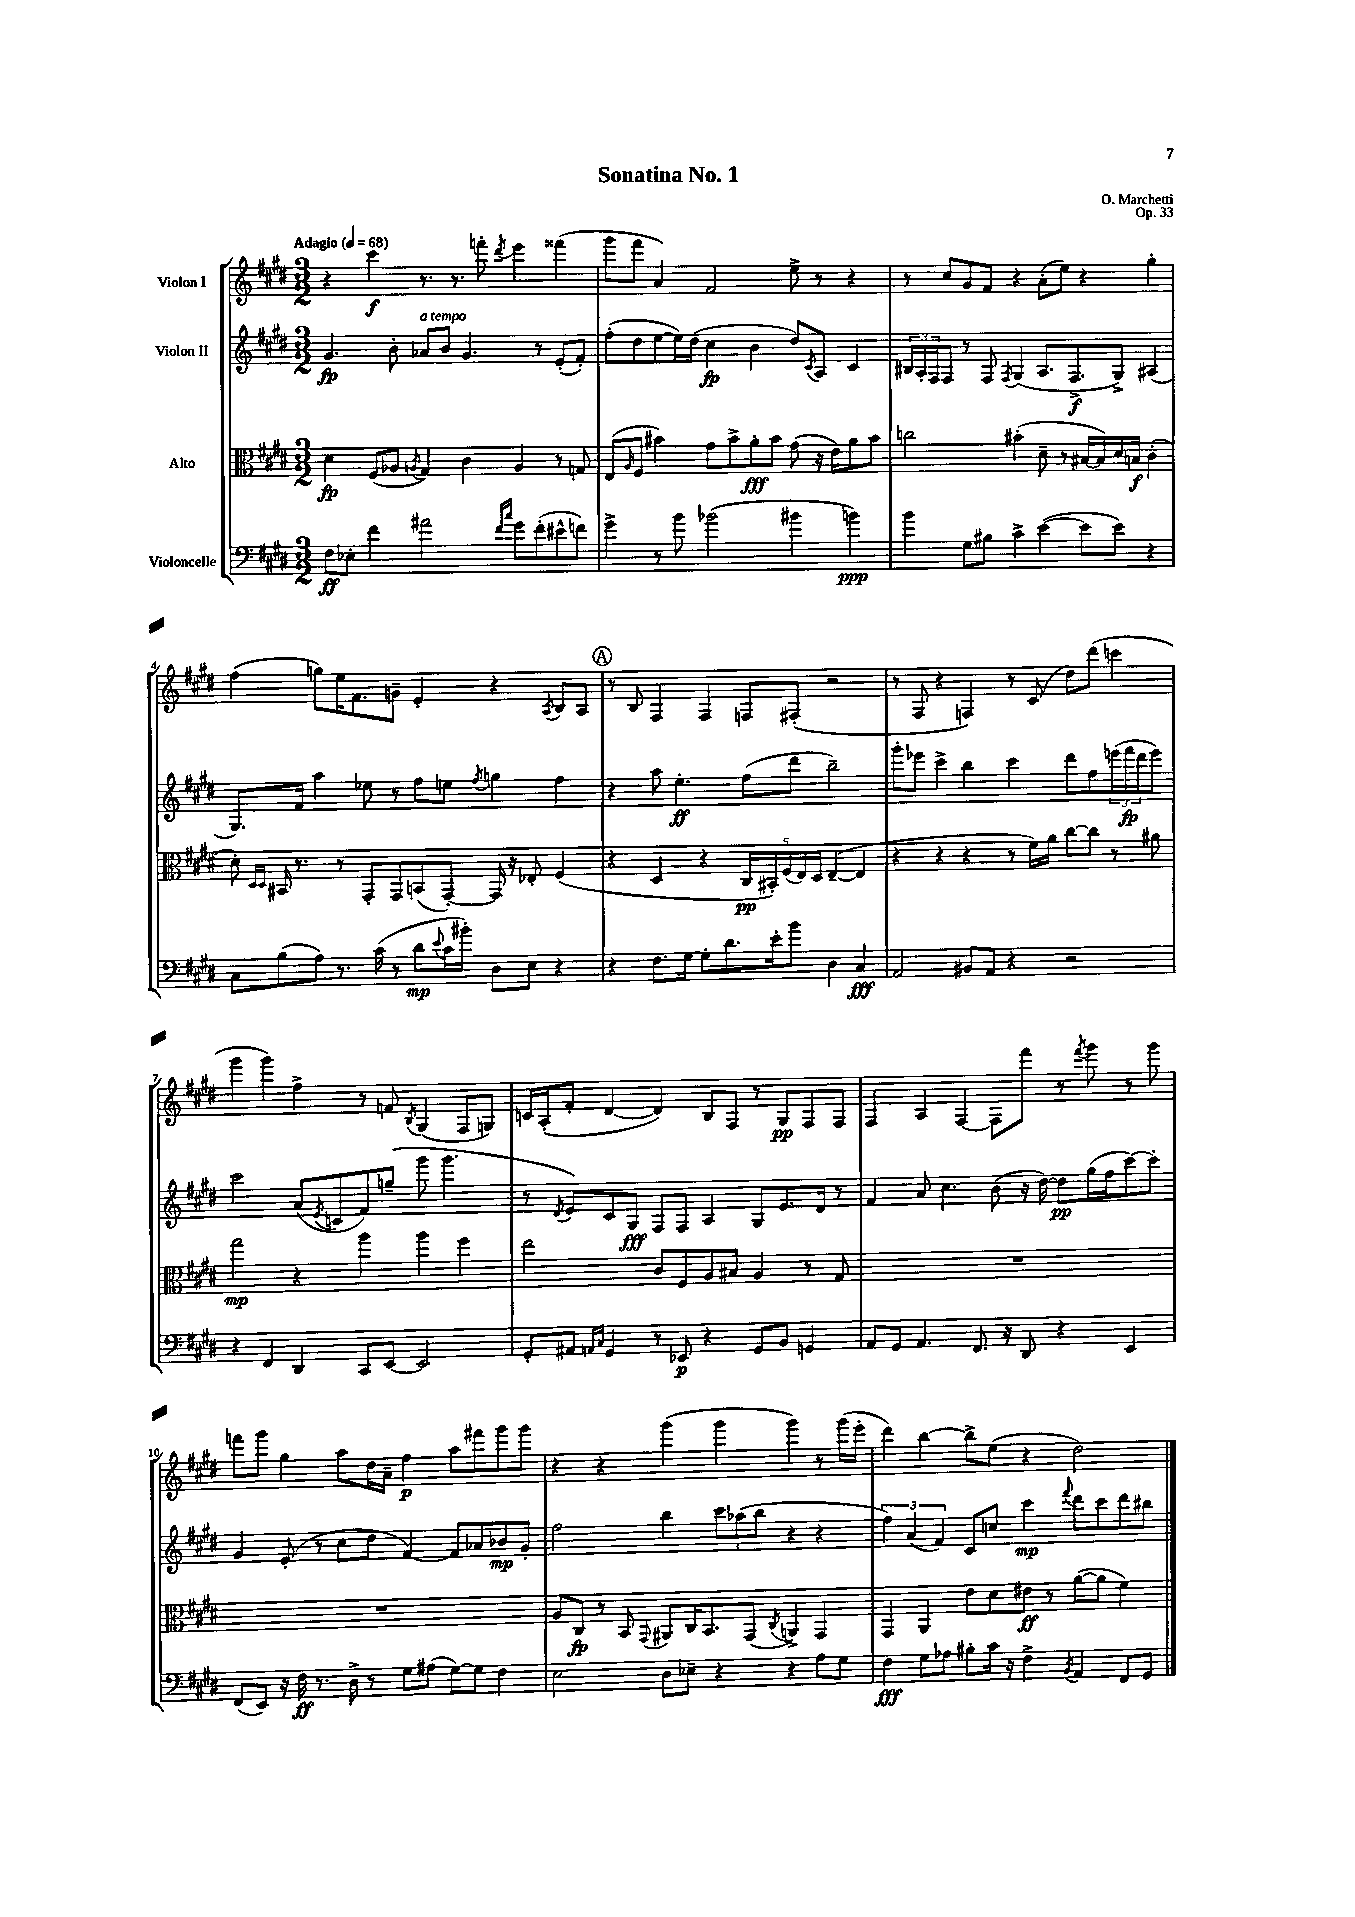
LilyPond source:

\header { title = "Sonatina No. 1" composer = "O. Marchetti" opus = "Op. 33" }
<<
\new StaffGroup <<
\new Staff = "s0" \with { instrumentName = "Violon I" } {
    \clef treble \key e \major \numericTimeSignature \time 3/2 \tempo "Adagio" 4 = 68
    r4 cis'''4\f r8. r8. f'''8-. \acciaccatura { dis'''8 } e'''4 fisis'''4( |
    gis'''8 fis'''8 a'4) fis'2 e''8-> r8 r4 |
    r8 cis''8 gis'8 fis'8 r4 a'8-.( e''8) r4 gis''4-. |
    fis''4( g''8) e''16 fis'8. g'8-- e'4-. r4 \acciaccatura { a8 } b8 a8 |
    \mark \markup { \circle "A" } r8 b8 fis4 fis4 f8 fis8-.( r2 |
    r8 fis8 r4 f4) r8 cis'8( dis''8) dis'''8( c'''4 |
    gis'''4 gis'''4) fis''4-> r8 f'8 \acciaccatura { b8 } gis4( fis8 g8) |
    c'16 a16-.( fis'8-. dis'4~ dis'4) b8 fis8 r8 gis8\pp fis8 fis8 |
    fis4 a4 fis4~ fis8 fis'''8 r8 \acciaccatura { fis'''8 } gis'''8 r8 gis'''8 |
    f'''8 gis'''8 gis''4 a''8 dis''16 a'16-- fis''4\p a''8 fis'''8 gis'''8 gis'''8 |
    r4 r4 gis'''4( gis'''4 gis'''4) r8 gis'''16( e'''16-. |
    dis'''4) b''4~ b''8-> e''8( r4 dis''2) \bar "|." |
}
\new Staff = "s1" \with { instrumentName = "Violon II" } {
    \clef treble \key e \major \numericTimeSignature \time 3/2
    gis'4.\fp b'8-. aes'8^\markup { \italic "a tempo" } b'8 gis'4. r8 e'8-.( fis'8-.) |
    fis''8-.( dis''8 e''8~ e''16) dis''16( cis''4\fp b'4 dis''8) \acciaccatura { cis'8 } a8 cis'4 |
    \tuplet 3/2 { bis16 a16-. fis16 } fis8 r8 fis8 \acciaccatura { fis8 } gis4( a8. fis8.->\f gis8->) ais4( |
    gis8.) fis'16 a''4 ees''8 r8 fis''8 e''8 \acciaccatura { fis''8 } g''4 fis''4 |
    \mark \markup { \circle "A" } r4 a''8 e''4.-.\ff fis''8( dis'''8 b''2--) |
    gis'''8-. ees'''8 cis'''4-> b''4 cis'''4 dis'''8 fis''8 \tuplet 3/2 { e'''16( fis'''16\fp dis'''16 } e'''8) |
    cis'''2 a'8( \acciaccatura { e'8 } c'8 fis'8) g''8--( gis'''8 gis'''4. |
    r8 \acciaccatura { dis'8 } e'8) cis'8 gis8\fff fis8 fis8 a4 gis8 e'8. dis'16 r8 |
    fis'4 a'8 cis''4. b'8( r16 dis''16~) dis''8\pp gis''16( fis''16 cis'''8~) cis'''8-. |
    gis'4 e'8-.( r8 cis''8 dis''8 fis'4~) fis'8 aes'8 bes'8\mp gis'8-. |
    fis''2 b''4 \tuplet 3/2 { cis'''8 aes''8( b''8 } r4 r4 |
    \tuplet 3/2 { fis''4) a'4( fis'4) } cis'8 c''8 cis'''4\mp \appoggiatura { fis'''8 } dis'''8 cis'''8 dis'''8 bis''8 \bar "|." |
}
\new Staff = "s2" \with { instrumentName = "Alto" } {
    \clef alto \key e \major \numericTimeSignature \time 3/2
    dis'4\fp fis8( aes8 \acciaccatura { a8 } gis4) cis'4 a4 r8 g8 |
    e8( \grace { a16 } fis8 bis'4) gis'8 bis'8-> a'8-.\fff bis'8 gis'8( r16 e'16) a'8 bis'8 |
    c''2 bis'4-.( dis'8-- r8 bis16~ bis16) dis'16 b16\f cis'4-.( |
    dis'8-.) \grace { dis16 dis16 } bis,16 r8. r8 gis,8-. gis,8 b,8( gis,8~-.) gis,16 r16 ees8-. fis4( |
    \mark \markup { \circle "A" } r4 dis4 r4 \tuplet 5/4 { cis16\pp bis,16-.) fis16( e16) dis16 } e4~--( e4 |
    r4 r4 r4 r8 fis'16) a'16 cis''8~ cis''8 r8 ais'8 |
    gis''2\mp r4 a''4 a''4 fis''4 |
    e''2 cis'8 fis8 a8 bis8 a4 r8 gis8 |
    R1. |
    R1. |
    a8 cis8\fp r8 b,8 \appoggiatura { gis,8 } ais,8 cis16 b,8. gis,8( \acciaccatura { cis8 } a,4->) gis,4 |
    gis,4 a,4 e'8 dis'8 eis'8\ff r8 a'8~( a'8 fis'4) \bar "|." |
}
\new Staff = "s3" \with { instrumentName = "Violoncelle" } {
    \clef bass \key e \major \numericTimeSignature \time 3/2
    fis8\ff ees8-. fis'4 ais'2 \grace { fis'16 cis''16 } gis'8 fis'8-.( eis'8-^ f'8) |
    gis'4-> r8 b'8 bes'2( bis'4 b'4\ppp) |
    b'4 gis8 bis8 cis'4-> e'4~( e'8 e'8) r4 |
    cis8 b8( a8) r8. cis'16( r8 dis'8\mp \appoggiatura { e'8 } cis'16 bis'16-.) dis8 e8 r4 |
    \mark \markup { \circle "A" } r4 fis8. gis16~ gis8-. dis'8. e'16-. b'8 dis4 cis4\fff |
    a,2 bis,8 a,8 r4 r2 |
    r4 fis,4 dis,4 cis,8 e,8~ e,2 |
    gis,8-. ais,8 \grace { a,16 cis16 } gis,4 r8 ees,8\p r4 gis,8 b,8 g,4 |
    a,8 gis,8 a,4. fis,8. r16 dis,8 r4 e,4 |
    fis,8( e,8) r16 fis16\ff r8. dis16-> r8 gis8 ais8( gis8~) gis8 fis4 |
    e2 dis8 ees8-- r4 r4 a8 gis8 |
    fis4\fff gis8 aes8 bis8-. cis'16 r16 fis4-> \acciaccatura { b,8 } a,4 fis,8 gis,8 \bar "|." |
}
>>
>>
